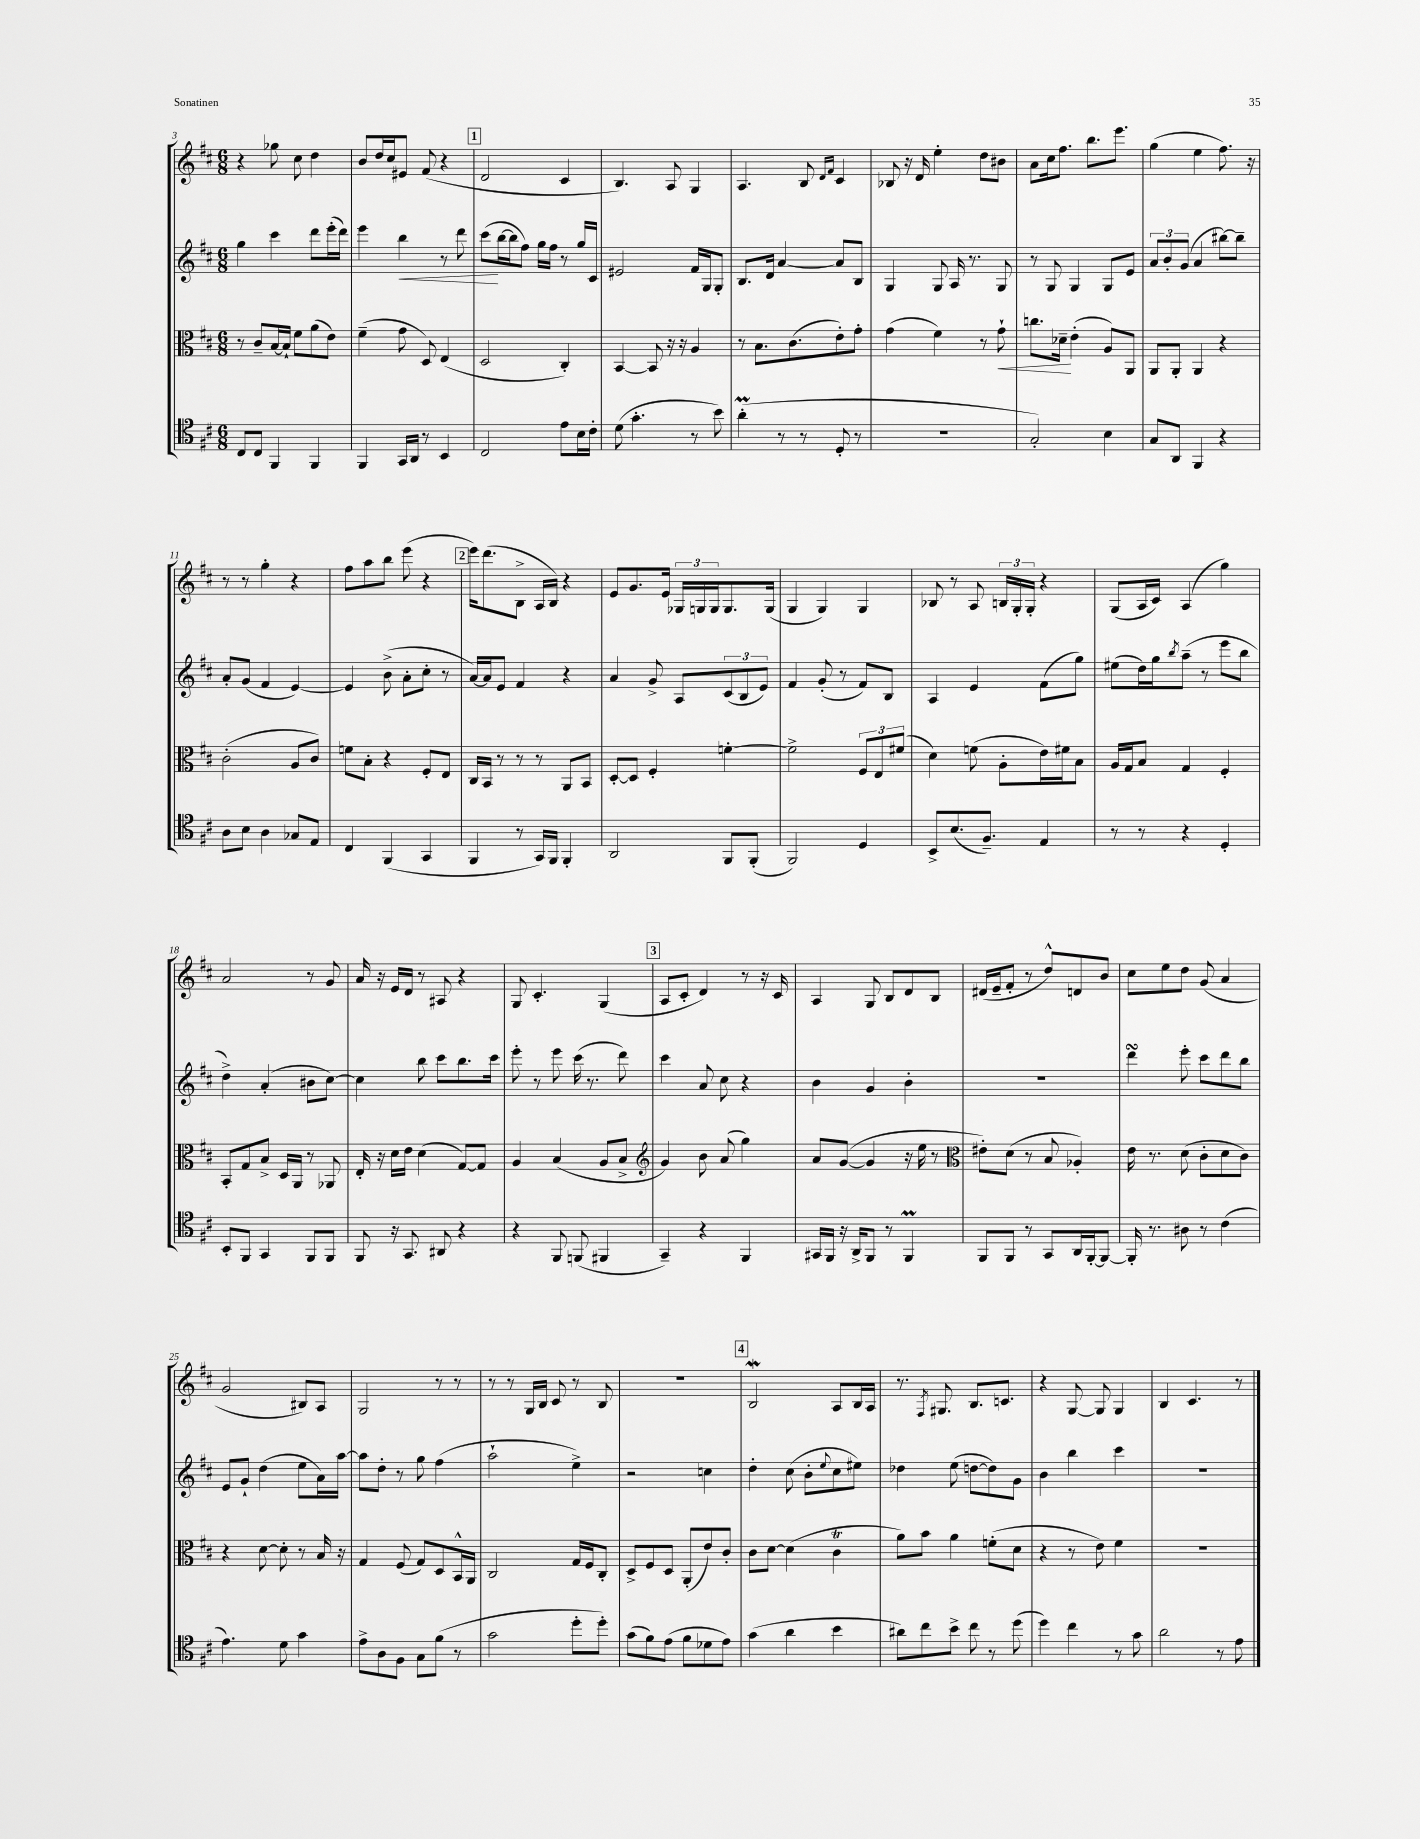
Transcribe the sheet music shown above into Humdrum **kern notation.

**kern	**kern	**kern	**kern
*staff4	*staff3	*staff2	*staff1
*clefC4	*clefC3	*clefG2	*clefG2
*k[f#c#]	*k[f#c#]	*k[f#c#]	*k[f#c#]
*M6/8	*M6/8	*M6/8	*M6/8
8C#/L	8r	4gg\	4r
8C#/J	8c#~/L	.	.
4FF#/	[16B/L	4ccc#\	8gg-\
.	16B`/]JJ	.	.
.	8f#\L	.	8cc#\
4FF#/	(8a\	8ddd\L	4dd\
.	8e\J)	(16eee'\L	.
.	.	16ddd\JJ)	.
=	=	=	=
4FF#/	(4f#~\	4eee\	8b/L
.	.	.	16dd/L
.	.	.	16cc#/J
16GG/LL	8g\	4bb\	8e#/J
16AA/JJ	.	.	.
8r	8D/)	.	(8f#/
4BB/	(4E/	8r	4r
.	.	8ddd\	.
=	=	=	=
2C#/	2D/	(8ccc#\L	2d/
.	.	[16bb\L	.
.	.	16bb\]J	.
.	.	8ff#\J)	.
.	.	16gg\LL	.
.	.	16ff#\JJ	.
8e\L	4C#'/)	8r	4c#/
16B\L	.	16gg/LL	.
16c#'\JJ	.	16c#/JJ	.
=	=	=	=
(8d\	[4BB/	2e#/	4.B/)
4.g'\	.	.	.
.	8BB/]	.	.
.	16r	.	8A/
.	16r	.	.
8r	4A/	16f#/LL	4G/
.	.	16G/J	.
8b\)	.	8G'/J	.
=	=	=	=
(4a'\	8r	8.B/L	4.A/
.	8.B\L	.	.
.	.	16d/Jk	.
8r	.	[4a/	.
.	(8.c#\	.	.
8r	.	.	8B/
.	.	.	16qqd/LL
.	.	.	16qqf#/JJ
8D'/	8e'\)	8a/]L	4c#/
8r	8g'\J	8B/J	.
=	=	=	=
2.r	(4g\	4G/	8B-/
.	.	.	16r
.	.	.	16d/
.	4f#\)	8G/	4ee'\
.	.	16A/	.
.	.	8.r	.
.	8r	.	8dd\L
.	8g`\	8G/	8b#\J
=	=	=	=
2G'/)	8.cc\L	8r	8a\L
.	.	8G/	16cc#\k
.	16d-~\Jk	.	8.ff#\J
.	(4e'\	4G/	.
.	.	.	8.bb\L
4B\	8A/L)	8G/L	.
.	.	.	8.eee\J
.	8AA/J	8e/J	.
=	=	=	=
8G/L	8AA/L	12a/L	(4gg\
.	.	12b'/	.
8AA/J	8AA'/J	.	.
.	.	(12g/J	.
4FF#/	4AA/	4a/	4ee\
4r	4r	[8bb#\L)	8.ff#\)
.	.	8bb#~\]J	.
.	.	.	16r
=	=	=	=
8A\L	(2c#'\	8a'/L	8r
8B\J	.	(8g/J	8r
4A\	.	4f#/	4gg'\
8G-/L	8A/L	[4e/)	4r
8E/J	8c#/J)	.	.
=	=	=	=
4C#/	8f\L	4e/]	8ff#\L
.	8B'\J	.	8aa\
(4FF#/	4r	(8b^\	8bb\J
.	.	8a'\L	(8eee\
4GG/	8F#'/L	8cc#'\J	4r
.	8E/J	8r	.
=	=	=	=
4FF#/	16C#/LL	[16a/LL)	16eee\LK)
.	16BB/JJ	16a/]J	(8.ddd\
.	8r	8e/J	.
8r	8r	4f#/	8B^\J
16GG/LL)	8r	.	16A/LL
16FF#/JJ	.	.	16B/JJ)
4FF#'/	8AA/L	4r	4r
.	8BB/J	.	.
=	=	=	=
2AA/	[8D'/L	4a/	8e/L
.	8D/]J	.	8.g/
.	4F#'/	8g^/	.
.	.	.	16e/Jk
.	.	8A/L	24G-/LL
.	.	.	24G/
.	.	.	24G/J
8FF#/L	[4f'\	(12c#/	8.G/
.	.	12B/	.
(8FF#'/J	.	.	.
.	.	12e/J)	.
.	.	.	(16G/Jk
=	=	=	=
2FF#/)	2f^\]	4f#/	4G/
.	.	(8g'/	4G/)
.	.	8r	.
4D/	12F#/L	8f#/L)	4G/
.	12E/	.	.
.	.	8B/J	.
.	(12f#/J	.	.
=	=	=	=
8BB^/L	4d\)	4A/	8B-/
(8.B/	.	.	8r
.	(8f\	4e/	8A/
8.F#~/J)	.	.	.
.	8A'\L	.	24B/LL
.	.	.	24G'/
.	.	.	24G'/JJ
4E/	16e\L)	(8f#\L	4r
.	16f#\J	.	.
.	8B\J	8gg\J)	.
=	=	=	=
8r	16A/LL	(8ee#\L	(8G/L
.	16G/J	.	.
8r	8B/J	16dd\L)	16A/L
.	.	16gg\J	16c#/JJ)
.	.	8qbb/	.
4r	4G/	(8aa~\J	(4A/
.	.	8r	.
4D'/	4F#'/	8eee\L	4gg\)
.	.	8bb\J	.
=	=	=	=
8BB'/L	8BB'/L	4dd^\)	2a/
8FF#/J	8G/	.	.
4GG/	8B^/J	(4a'/	.
.	16D/LL	.	.
.	16AA/JJ	.	.
8FF#/L	8r	8b#\L	8r
8FF#/J	8AA-/	[8cc#\J)	8g/
=	=	=	=
8FF#/	16E'/	4cc#\]	16a/
.	16r	.	16r
16r	16d\LL	.	16e/LL
8.GG/	16e\JJ	.	16d/JJ
.	(4d\	8bb\	8r
8AA#/	.	8ccc#\L	8A#/
4r	[8G/L)	8.bb\	4r
.	8G/]J	.	.
.	.	16ccc#\Jk	.
=	=	=	=
4r	4A/	8eee'\	8G/
.	.	8r	4.c#'/
8FF#/	(4B/	8eee\	.
(8FF/	.	(16ccc#\	.
.	.	8.r	.
4FF#/	8A/L	.	(4G/
.	8B^/J	8ddd\)	.
=	=	=	=
*	*clefG2	*	*
4GG~/)	4g/)	4ccc#\	8A/L
.	.	.	8c#'/J
4r	8b\	8a/	4d/)
.	(8a/	8cc#\	.
4FF#/	4gg\)	4r	8r
.	.	.	16r
.	.	.	16c#/
=	=	=	=
16GG#/LL	8a/L	4b\	4A/
16FF#/JJ	.	.	.
16r	([8g/J	.	.
16AA^/LK	.	.	.
8FF#/J	4g/]	4g/	8G/
8r	.	.	8B/L
4FF#/	16r	4b'\	8d/
.	16ee\	.	.
.	8r	.	8B/J
=	=	=	=
*	*clefC3	*	*
8FF#/L	8e#'\L)	2.r	(16d#/LL
.	.	.	16e~/J
8FF#/J	(8d\J	.	8f#'/J
8r	8r	.	8r
8GG/L	8B/	.	8dd^^/L)
16AA/L	4A-'/)	.	8d/
[16FF#'/J	.	.	.
8FF#/_J	.	.	8b/J
=	=	=	=
16FF#'/]	16e\	4ddd\	8cc#\L
8.r	8.r	.	.
.	.	.	8ee\
8A#\	(8d\	8eee'\	8dd\J
8r	8c#'\L	8ccc#\L	(8g/
(4c#\	8d\	8ddd\	4a/
.	8c#\J)	8bb\J	.
=	=	=	=
4.e\)	4r	8e/L	2g/
.	.	8g`/J	.
.	[8d\	(4dd\	.
8d\	8d'\]	.	.
4g\	8r	8ee\L	8B#/L)
.	16B/	16a\L)	8A/J
.	16r	[16aa\JJ	.
=	=	=	=
8e^\L	4G/	8aa\]L	2G/
8A\	.	8dd'\J	.
8F#\J	(8F#/	8r	.
8G\L	8G/L)	8gg\	.
(8f#\J	8D/	(4ff#\	8r
8r	16BB^^/L	.	8r
.	16AA/JJ	.	.
=	=	=	=
2g\	2C#/	2aa`\	8r
.	.	.	8r
.	.	.	16G/LL
.	.	.	16B/JJ
.	.	.	8c#/
8dd'\L	16G/LL	4ee^\)	8r
.	16F#/J	.	.
8dd'\J)	8C#'/J	.	8B/
=	=	=	=
(8g\L	8D^/L	2r	2.r
8f#\)	8F#/	.	.
(8e\J	8D/J	.	.
8f#\L	(8AA'/L	.	.
8d-\	8e/)	4cc\	.
8e\J)	8c#'/J	.	.
=	=	=	=
(4g\	8c#\L	4dd'\	2B/
.	[8d\J	.	.
4a\	(4d\]	(8cc#\	.
.	.	8b'\L	.
.	.	8qqee/	.
4b\	4c#\	8cc#\	8A/L
.	.	8ee#\J)	16B/L
.	.	.	16A/JJ
=	=	=	=
8a#\L)	8a\L)	4dd-\	8.r
8cc#\	8b\J	.	.
.	.	.	8qF#/
.	.	.	8.G#/
8b^\J	4a\	(8ee\	.
8cc#\	.	[8dd\L	8.B/L
8r	(8f'\L	8dd\])	.
.	.	.	8.c/J
(8dd\	8d\J	8g\J	.
=	=	=	=
4dd\)	4r	4b\	4r
4cc#\	8r	4bb\	[8G/
.	8e\)	.	8G/]
8r	4f#\	4ccc#\	4G/
8g\	.	.	.
=	=	=	=
2a\	2.r	2.r	4B/
.	.	.	4.c#/
8r	.	.	.
8e\	.	.	8r
==	==	==	==
*-	*-	*-	*-
